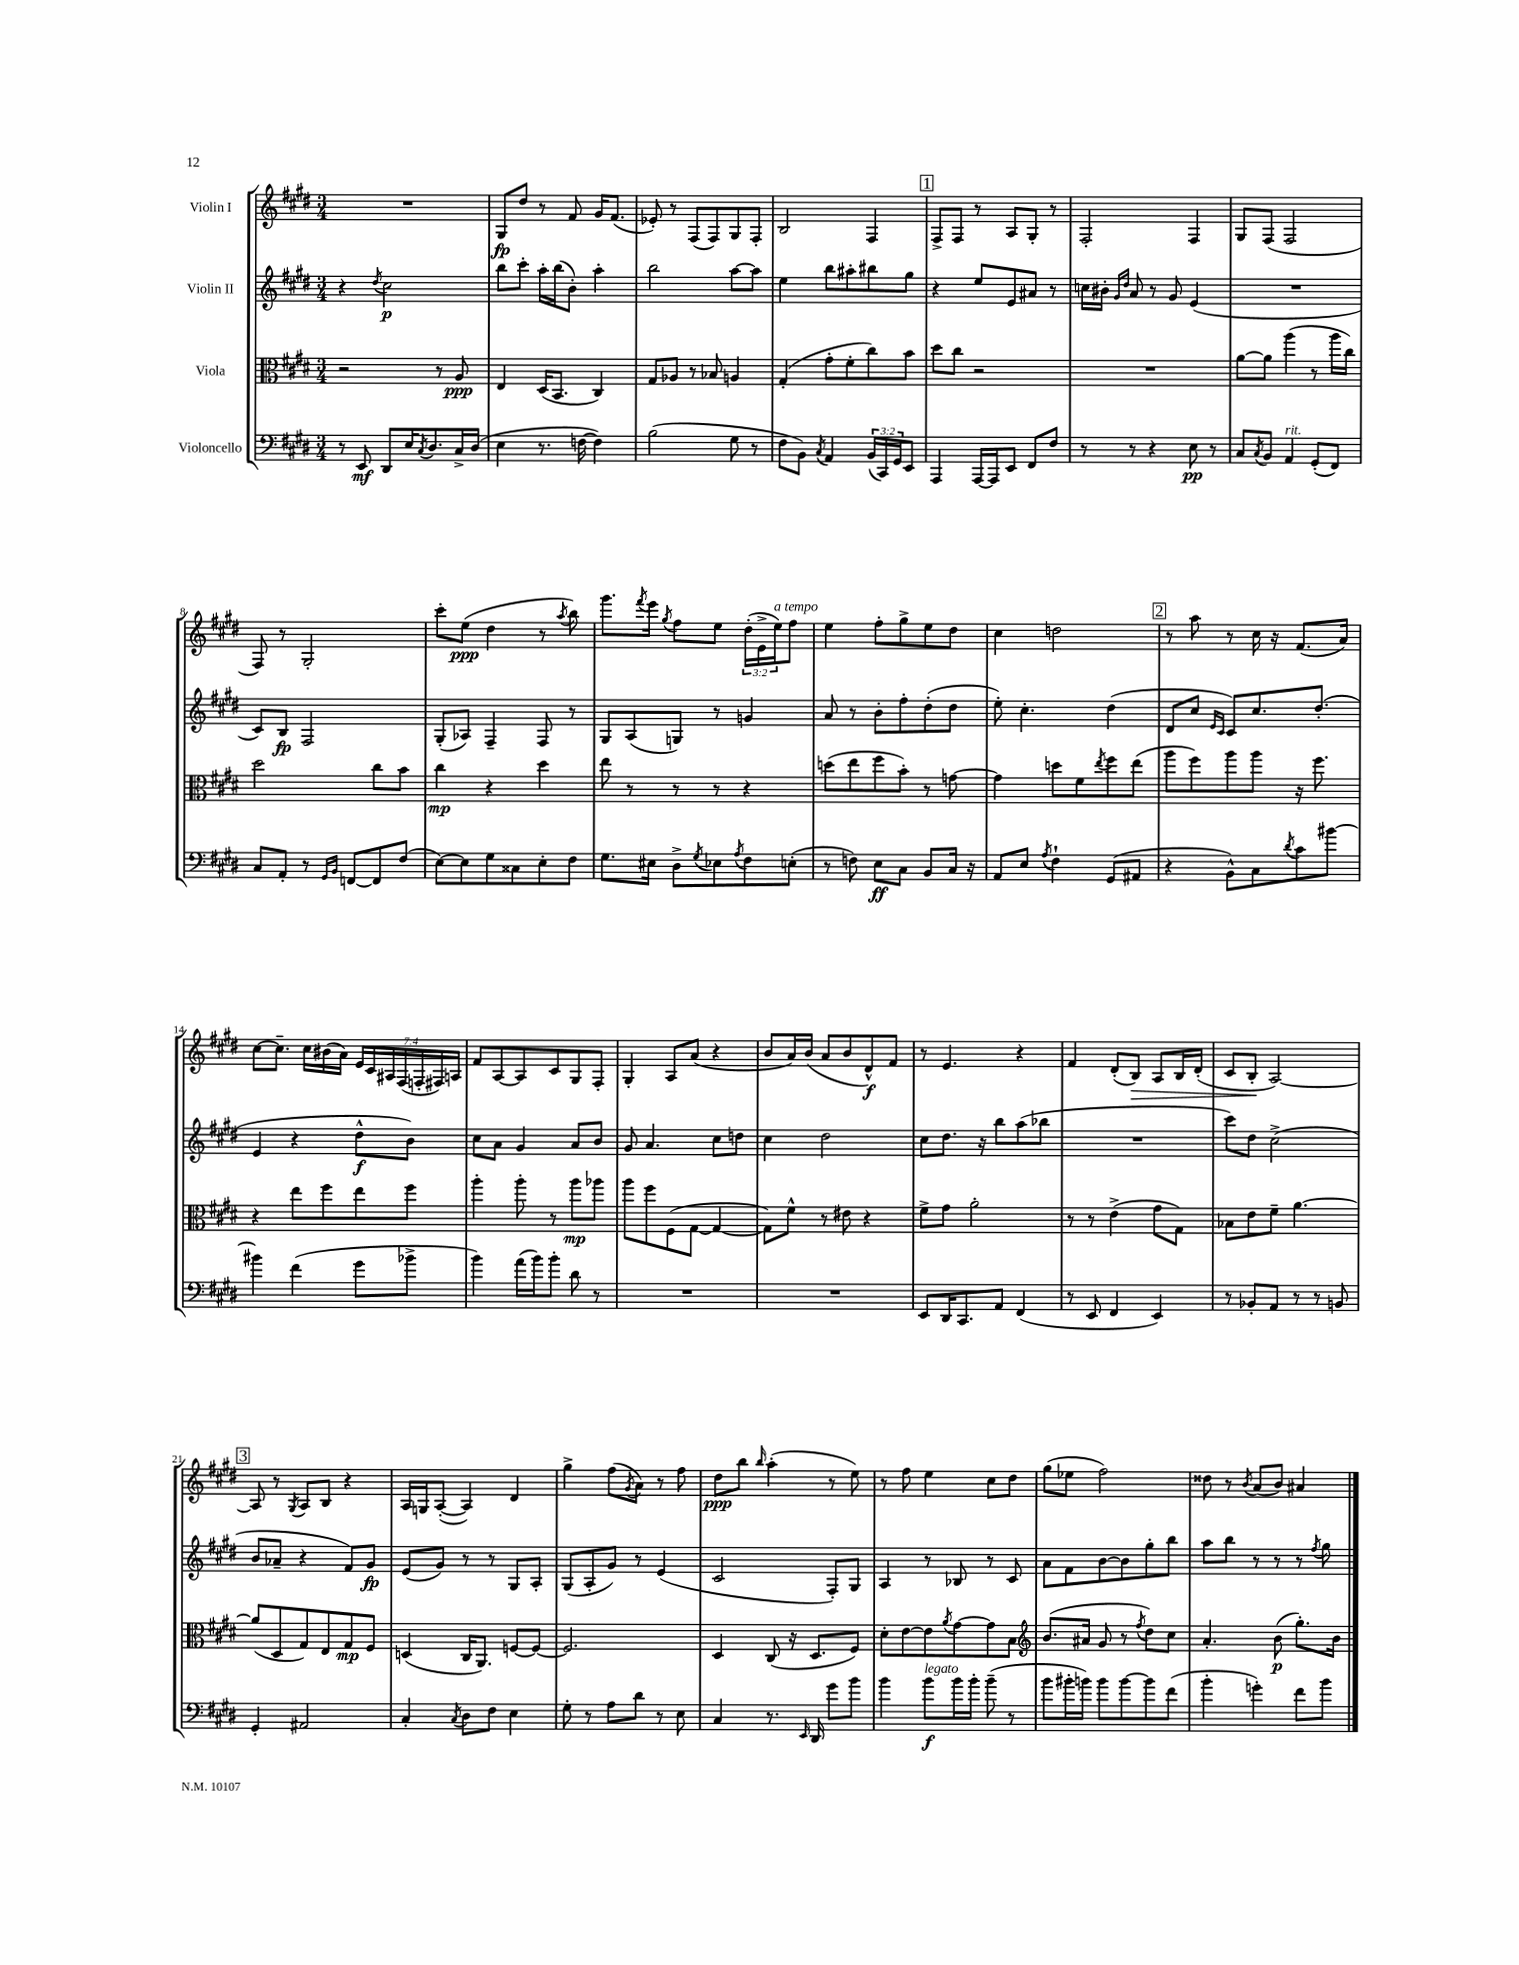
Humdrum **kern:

**kern	**kern	**kern	**kern
*staff4	*staff3	*staff2	*staff1
*clefF4	*clefC3	*clefG2	*clefG2
*k[f#c#g#d#]	*k[f#c#g#d#]	*k[f#c#g#d#]	*k[f#c#g#d#]
*M3/4	*M3/4	*M3/4	*M3/4
8r	2r	4r	2.r
8EE	.	.	.
.	.	8qdd#	.
8DD#	.	2cc#	.
16E	.	.	.
8qC#	.	.	.
8.D#	.	.	.
.	8r	.	.
16C#^	8A	.	.
(16D#	.	.	.
=	=	=	=
4E	4E	8bb	8G#
.	.	8ccc#'	8dd#
8.r	(16D#	16aa'	8r
.	8.BB	(16bb	.
.	.	8b')	8f#
[16F	.	.	.
4F])	4C#)	4aa'	16g#
.	.	.	(8.f#
=	=	=	=
(2B	8G#	2bb	8e-')
.	8A-	.	8r
.	8r	.	(8F#
.	8B-	.	8F#)
8G#	4A	[8aa	8G#
8r	.	8aa]	8F#'
=	=	=	=
8F#	(4G#'	4ee	2B
8BB)	.	.	.
8qC#	.	.	.
4AA	8g#'	8bb	.
.	8f#'	8aa#'	.
(24BB	8cc#)	8bb#	4F#
24CC#)	.	.	.
24GG#	.	.	.
8EE	8b	8gg#	.
=	=	=	=
4AAA	8dd#	4r	8F#^
.	8cc#	.	8F#
[16AAA	2r	8ee	8r
16AAA]	.	.	.
8EE	.	8e	8A
8FF#	.	8a#	8G#'
8F#	.	8r	8r
=	=	=	=
8r	2.r	16cc	2F#'
.	.	16b#'	.
.	.	16qqg#	.
.	.	16qqdd#	.
8r	.	8a	.
4r	.	8r	.
.	.	8g#	.
8E	.	(4e	4F#
8r	.	.	.
=	=	=	=
8C#	[8a	2.r	8G#
8qC#	.	.	.
8BB	8a]	.	(8F#
4AA	(4aa	.	2F#
(8GG#'	8r	.	.
8FF#)	16aa	.	.
.	16cc#)	.	.
=	=	=	=
8C#	2dd#	8c#)	8F#)
8AA'	.	8B	8r
8r	.	2F#	2G#'
16qqGG#	.	.	.
16qqBB	.	.	.
[8FF	.	.	.
8FF]	8cc#	.	.
(8F#	8b	.	.
=	=	=	=
[8E)	4cc#	(8G#'	8ccc#'
8E]	.	8A-)	(8ee
8G#	4r	4F#~	4dd#
8C##	.	.	.
8E'	4dd#	8F#	8r
.	.	.	8qaa
8F#	.	8r	8bb)
=	=	=	=
8.G#	8ee	8G#	8.ggg#
.	8r	(8A	.
.	.	.	8qfff#
16E#	.	.	16eee
.	.	.	8qgg#
8D#^	8r	8G)	8ff#
8qG#	.	.	.
8E-	8r	8r	8ee
8qA	.	.	.
8F#	4r	4g	(24dd#'
.	.	.	24e^
.	.	.	24ee)
(8E'	.	.	8ff#
=	=	=	=
8r	(8dd	8a	4ee
8F)	8ee	8r	.
8E	8ff#	8b'	8ff#'
8C#	8b')	8ff#'	8gg#^
8BB	8r	(8dd#'	8ee
16C#	[8g	8dd#	8dd#
16r	.	.	.
=	=	=	=
8AA	4g]	8ee')	4cc#
8E	.	4.cc#'	.
8qA	.	.	.
4F#`	8dd	.	2dd
.	8f#	.	.
.	8qee	.	.
(8GG#	8ff#	(4dd#	.
8AA#	(8ee	.	.
=	=	=	=
4r	8aa	8d#	8r
.	8ff#)	8cc#	8aa
.	.	16qqe	.
.	.	16qqc#	.
8BB^^)	8aa	8c#)	8r
8C#	8aa	8.cc#	16cc#
.	.	.	16r
8qd#	.	.	.
8c#	16r	.	(8.f#
.	8.ff#	(8.dd#'	.
[8b#	.	.	.
.	.	.	16a)
=	=	=	=
4b#]	4r	4e	[8cc#
.	.	.	8.cc#~]
(4f#	8ee	4r	.
.	.	.	16cc#
.	8ff#	.	(16b#
.	.	.	16a)
8g#	8ee	8dd#^^	28e
.	.	.	28c#
.	.	.	28A#
.	.	.	(28F#
8b-^	8ff#	8b)	.
.	.	.	28F'
.	.	.	28F#)
.	.	.	28A
=	=	=	=
4b)	4aa'	8cc#	8f#
.	.	8a	[8A
(16a	8aa'	4g#	8A]
16b)	.	.	.
8b'	8r	.	8c#
8d#	8aa	8a	8G#
8r	8aa-	8b	8F#'
=	=	=	=
2.r	8aa	8g#	4G#'
.	8ff#	4.a	.
.	(8F#	.	8A
.	[8G#	.	(8a
.	4G#_	8cc#	4r
.	.	8dd	.
=	=	=	=
2.r	8G#])	4cc#	8b
.	8f#^^	.	16a)
.	.	.	(16b
.	8r	2dd#	8a
.	8e#	.	8b
.	4r	.	8d#^^)
.	.	.	8f#
=	=	=	=
8EE	8f#^	8cc#	8r
16DD#	8g#	8.dd#	4.e
8.CC#	.	.	.
.	2a'	.	.
.	.	16r	.
8AA	.	8bb	.
(4FF#	.	(8aa	4r
.	.	8bb-	.
=	=	=	=
8r	8r	2.r	4f#
8EE	8r	.	.
4FF#	(4e^	.	(8d#'
.	.	.	8B)
4EE)	8g#	.	8A
.	8G#)	.	16B
.	.	.	(16d#'
=	=	=	=
8r	8B-	8ccc#)	8c#
8BB-'	8e	8dd#	8B'
8AA	8f#~	(2cc#^	[2A)
8r	[4.a	.	.
8r	.	.	.
8BB	.	.	.
=	=	=	=
4GG#'	(8a]	8b	8A]
.	8D#	8a-~	8r
.	.	.	8qG#
2AA#	8G#)	4r	8A
.	8E	.	8B
.	8G#	8f#)	4r
.	8F#	8g#	.
=	=	=	=
4C#'	(4D	(8e	16A
.	.	.	16G
.	.	8g#)	([8A'
8qC#	.	.	.
8D#	16C#	8r	4A])
.	8.AA)	.	.
8F#	.	8r	.
4E	[8F	8G#	4d#
.	8F_	8A'	.
=	=	=	=
8G#'	2.F]	(8G#	4gg#^
8r	.	8A'	.
8A	.	8g#)	(8ff#
.	.	.	8qg#
8d#	.	8r	8a)
8r	.	(4e	8r
8E	.	.	8ff#
=	=	=	=
4C#	4D#	2c#	8dd#
.	.	.	8bb
.	.	.	16qqbb
8.r	(8C#	.	(4aa'
.	16r	.	.
16qqEE	.	.	.
16DD#	8.D#	.	.
8g#	.	8F#')	8r
8b	8F#)	8G#	8ee)
=	=	=	=
4b	8d#'	4A	8r
.	[8e	.	8ff#
8b	8e]	8r	4ee
.	8qa	.	.
16b	[8g#	8B-	.
16b'	.	.	.
(8b~	8g#]	8r	8cc#
8r	8B	8c#	8dd#
=	=	=	=
*	*clefG2	*	*
8b	(8.b	8a	(8gg#
16b#'	.	8f#	8ee-
16b)	16a#	.	.
8b	8g#	[8b	2ff#)
[8b	8r	8b]	.
.	8qff#	.	.
8b]	8dd#)	8gg#'	.
(8f#	8cc#	8bb	.
=	=	=	=
4b'	4.a'	8aa	8dd##
.	.	8bb	8r
.	.	.	8qb
4g')	.	8r	(8a
.	(8b	8r	8b)
8f#	8.gg#')	8r	4a#
.	.	8qff#	.
8b	.	8gg#	.
.	16b	.	.
==	==	==	==
*-	*-	*-	*-
